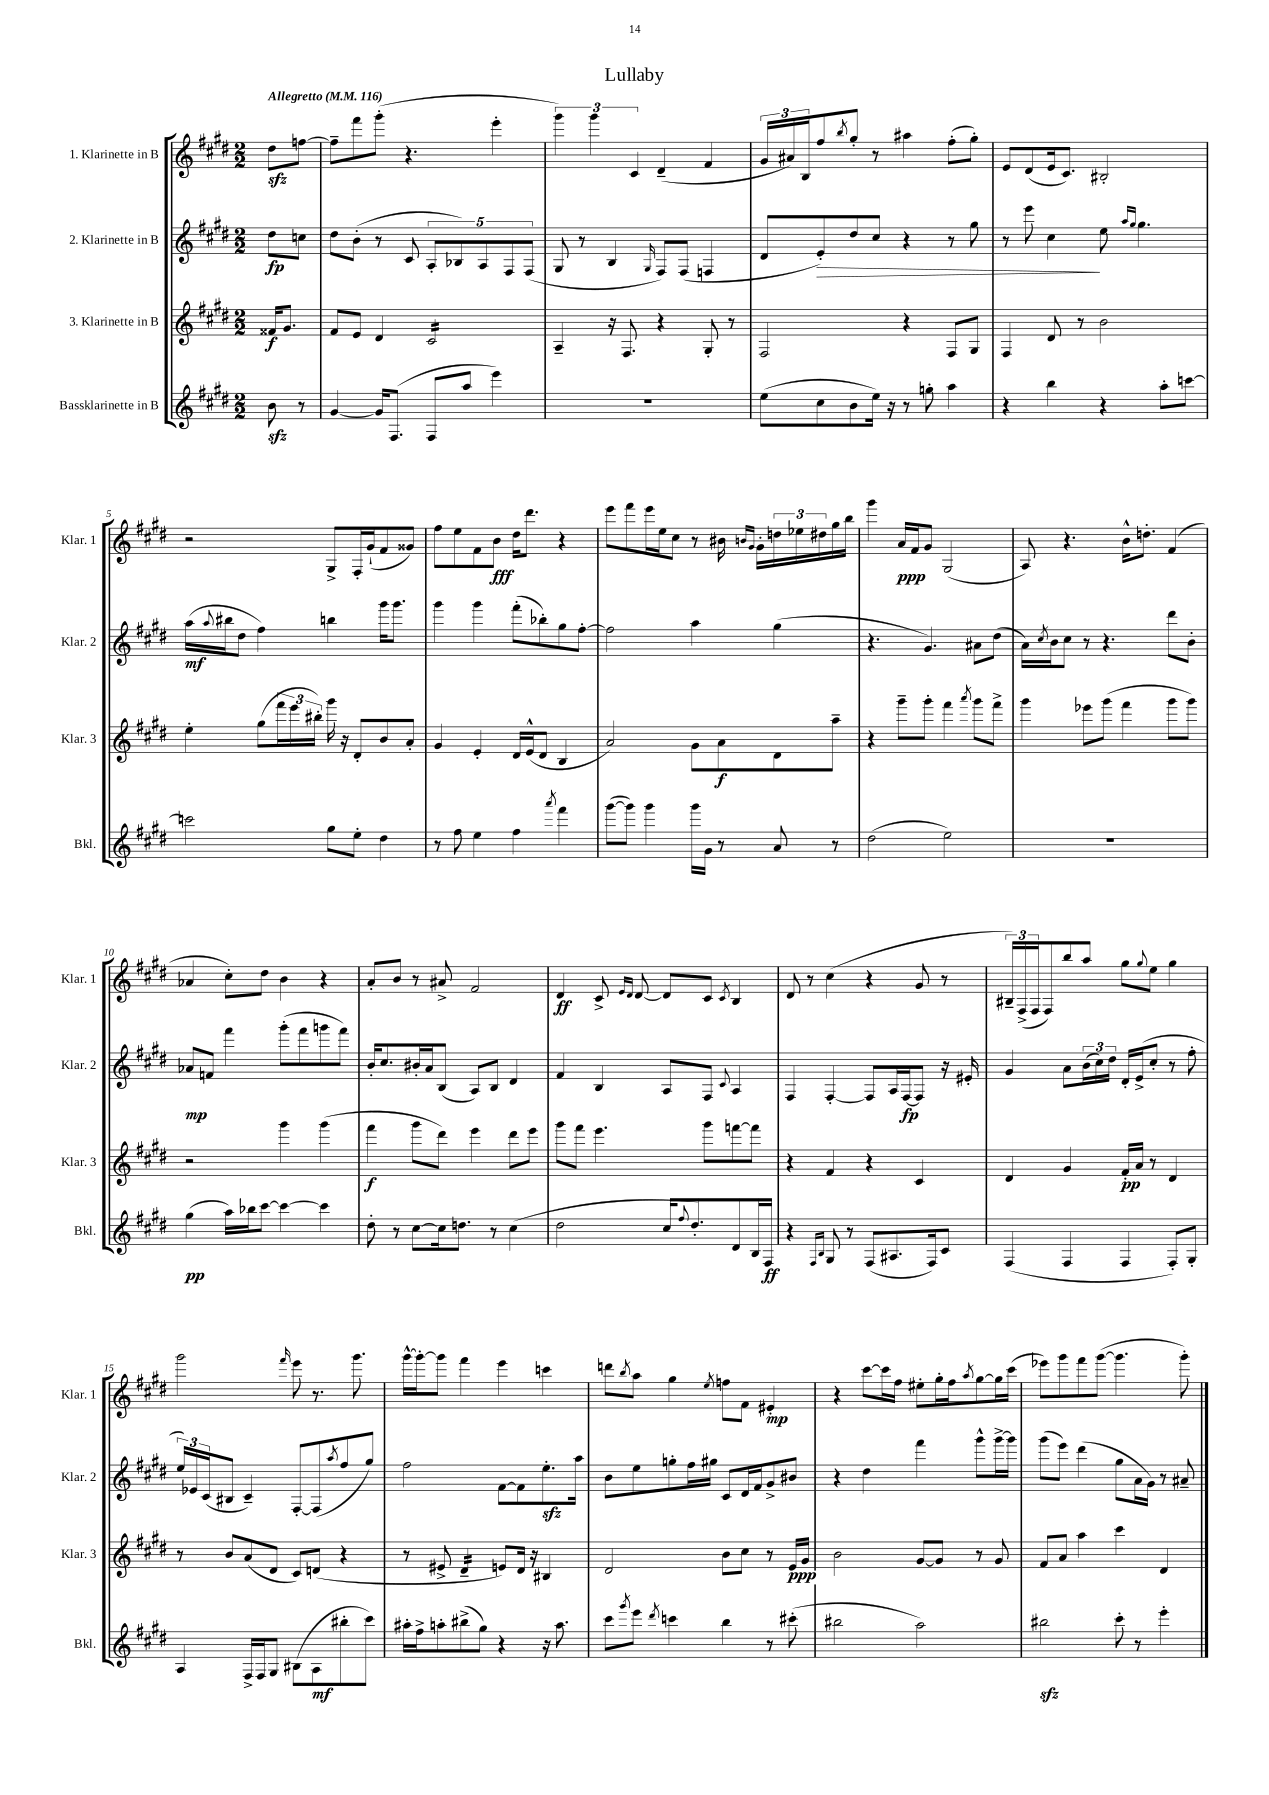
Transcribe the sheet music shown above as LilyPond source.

\header { title = "Lullaby" }
<<
\new StaffGroup <<
\new Staff = "s0" \with { instrumentName = "1. Klarinette in B" shortInstrumentName = "Klar. 1" } {
    \clef treble \key e \major \numericTimeSignature \time 2/2 \partial 4 \tempo "Allegretto" 4 = 116
    dis''8\sfz f''8~ |
    f''8-- fis'''8 gis'''8-.( r4. e'''4-. |
    \tuplet 3/2 { gis'''4) gis'''4 cis'4 } dis'4--( fis'4 |
    \tuplet 3/2 { gis'16 ais'16) b16 } fis''8 \acciaccatura { b''8 } gis''8-. r8 ais''4 fis''8-.( gis''8-.) |
    e'8 dis'8( e'16 cis'8.) bis2-. |
    r2 gis8-> fis16-. gis'16-!( fis'8 gisis'8) |
    fis''8 e''8 fis'8 b'8\fff dis''16 dis'''8. r4 |
    e'''8 fis'''8 e'''16 e''16 cis''8 r8 bis'16 \grace { b'16 gis'16 } gis'16-. \tuplet 3/2 { d''16 ees''16 dis''16 } gis''16 b''16 |
    gis'''4 a'16\ppp fis'16 gis'8 gis2( |
    a8) r4. b'16-^ d''8.-. fis'4( |
    aes'4 cis''8-.) dis''8 b'4 r4 |
    a'8-. b'8 r8 ais'8-> fis'2 |
    dis'4\ff cis'8-> \grace { e'16 dis'16 } dis'8~ dis'8 cis'8 \acciaccatura { cis'8 } b4 |
    dis'8 r8 cis''4( r4 gis'8 r8 |
    \tuplet 3/2 { bis16--) fis16->( fis16 } fis8) b''8 a''8 gis''8 \appoggiatura { gis''8 } e''8 gis''4 |
    gis'''2 \grace { fis'''16 } e'''8 r8. gis'''8. |
    gis'''16~-^ gis'''16~-. gis'''8 fis'''4 e'''4 c'''4 |
    d'''8 \acciaccatura { b''8 } a''8 gis''4 \acciaccatura { e''8 } f''8 fis'8 eis'4-.\mp |
    r4 cis'''8~ cis'''16 fis''16 eis''8-. gis''16-. fis''16 \acciaccatura { a''8 } gis''8~ gis''16 cis'''16( |
    ees'''8) gis'''8 fis'''8 gis'''8~( gis'''4. gis'''8-.) \bar "|." |
}
\new Staff = "s1" \with { instrumentName = "2. Klarinette in B" shortInstrumentName = "Klar. 2" } {
    \clef treble \key e \major \numericTimeSignature \time 2/2 \partial 4
    dis''8\fp c''8 |
    dis''8 b'8-.( r8 cis'8 \tuplet 5/4 { a8-. bes8) a8 fis8 fis8( } |
    gis8 r8 b4 \grace { gis16 } fis8) fis8( f4 |
    dis'8 e'8-.\>) dis''8 cis''8 r4 r8 gis''8 |
    r8 e'''8 cis''4\! e''8 \grace { a''16 gis''16 } gis''4. |
    a''16\mf( \appoggiatura { a''8 } bis''16 dis''8 fis''4) b''4 gis'''16 gis'''8. |
    gis'''4 gis'''4 fis'''8-.( bes''8-.) gis''8 fis''8~-. |
    fis''2 a''4 gis''4( |
    r4. gis'4.) ais'8 dis''8( |
    a'16) \acciaccatura { cis''8 } b'16 cis''8 r8 r4. dis'''8 b'8-. |
    aes'8\mp f'8 fis'''4 gis'''8-.( fis'''8 g'''8 fis'''8) |
    b'16-. cis''8. bis'16-. a'16 b8( a8) b8 dis'4 |
    fis'4 b4 a8 fis8 \appoggiatura { cis'8 } a4 |
    fis4 fis4~-. fis8 a16 fis16~\fp fis8 r16 eis'16-. |
    gis'4 a'8 \tuplet 3/2 { b'16( cis''16) dis''16 } dis'16-. e'16->( cis''8-. r8 fis''8-. |
    \tuplet 3/2 { e''16) ees'16 cis'16( } bis8 cis'4--) fis8~-. fis8( \acciaccatura { a''8 } fis''8 gis''8) |
    fis''2 fis'8~ fis'8 e''8.-.\sfz a''16 |
    b'8 e''8 g''8-. fis''16 gis''16 cis'8 dis'16 fis'16 gis'8-> bis'8 |
    r4 dis''4 fis'''4 gis'''8-^ gis'''16~-> gis'''16 |
    gis'''8( e'''8) dis'''4( gis''8 a'16 gis'16) r8 ais'8-- \bar "|." |
}
\new Staff = "s2" \with { instrumentName = "3. Klarinette in B" shortInstrumentName = "Klar. 3" } {
    \clef treble \key e \major \numericTimeSignature \time 2/2 \partial 4
    fisis'16\f gis'8. |
    fis'8 e'8 dis'4 cis'2:16 |
    a4-- r16 fis8. r4 gis8-. r8 |
    fis2 r4 fis8 gis8 |
    fis4 dis'8 r8 b'2 |
    e''4-. gis''8( \tuplet 3/2 { fis'''16 e'''16 bis''16-.) } gis'''16 r16 dis'8-. b'8 a'8-. |
    gis'4 e'4-. dis'16 e'16-^( dis'8 b4 |
    a'2) gis'8 a'8\f dis'8 a''8-- |
    r4 gis'''8-- gis'''8-. fis'''4 \acciaccatura { a'''8 } gis'''8 fis'''8-> |
    gis'''4 ees'''8 gis'''8( fis'''4 gis'''8 gis'''8) |
    r2 gis'''4 gis'''4( |
    fis'''4\f gis'''8 dis'''8) e'''4 dis'''8 e'''8 |
    gis'''8 fis'''8 e'''4. gis'''8 f'''8~ f'''8 |
    r4 fis'4 r4 cis'4 |
    dis'4 gis'4 fis'16-.\pp a'16 r8 dis'4 |
    r8 b'8 a'8( dis'8 cis'8) d'8( r4 |
    r8 eis'8-> dis'4:16-- e'8) dis'16 r16 bis4 |
    dis'2 b'8 cis''8 r8 e'16\ppp gis'16 |
    b'2 gis'8~ gis'8 r8 gis'8 |
    fis'8 a'8 a''4 cis'''4 dis'4 \bar "|." |
}
\new Staff = "s3" \with { instrumentName = "Bassklarinette in B" shortInstrumentName = "Bkl." } {
    \clef treble \key e \major \numericTimeSignature \time 2/2 \partial 4
    b'8\sfz r8 |
    gis'4~ gis'16 fis8.( fis8 a''8 e'''4) |
    R1 |
    e''8( cis''8 b'8 e''16) r16 r8 g''8-. a''4 |
    r4 b''4 r4 a''8-. c'''8~ |
    c'''2 gis''8 e''8-. dis''4 |
    r8 fis''8 e''4 fis''4 \acciaccatura { a'''8 } fis'''4 |
    gis'''8~( gis'''8) gis'''4 gis'''16 gis'16 r8 a'8 r8 |
    dis''2( e''2) |
    R1 |
    gis''4\pp( a''16) bes''16 cis'''8~ cis'''4~ cis'''4 |
    dis''8-. r8 cis''8~ cis''16 d''8. r8 cis''4( |
    dis''2 cis''16 \appoggiatura { fis''8 } dis''8.-.) dis'8 b16 fis16\ff |
    r4 \grace { fis16 b16 } gis8 r8 fis8( ais8. fis16) cis'8 |
    fis4( fis4 fis4 fis8-.) gis8-. |
    a4 fis16-> fis16 gis8 bis8( a8\mf bis''8-. cis'''8) |
    ais''16-. fis''16-> a''8-. bis''8->( gis''8) r4 r16 a''8. |
    cis'''8 \acciaccatura { gis'''8 } e'''8 \acciaccatura { dis'''8 } c'''4 b''4 r8 cis'''8-.( |
    bis''2 a''2) |
    bis''2\sfz cis'''8-. r8 e'''4-. \bar "|." |
}
>>
>>
